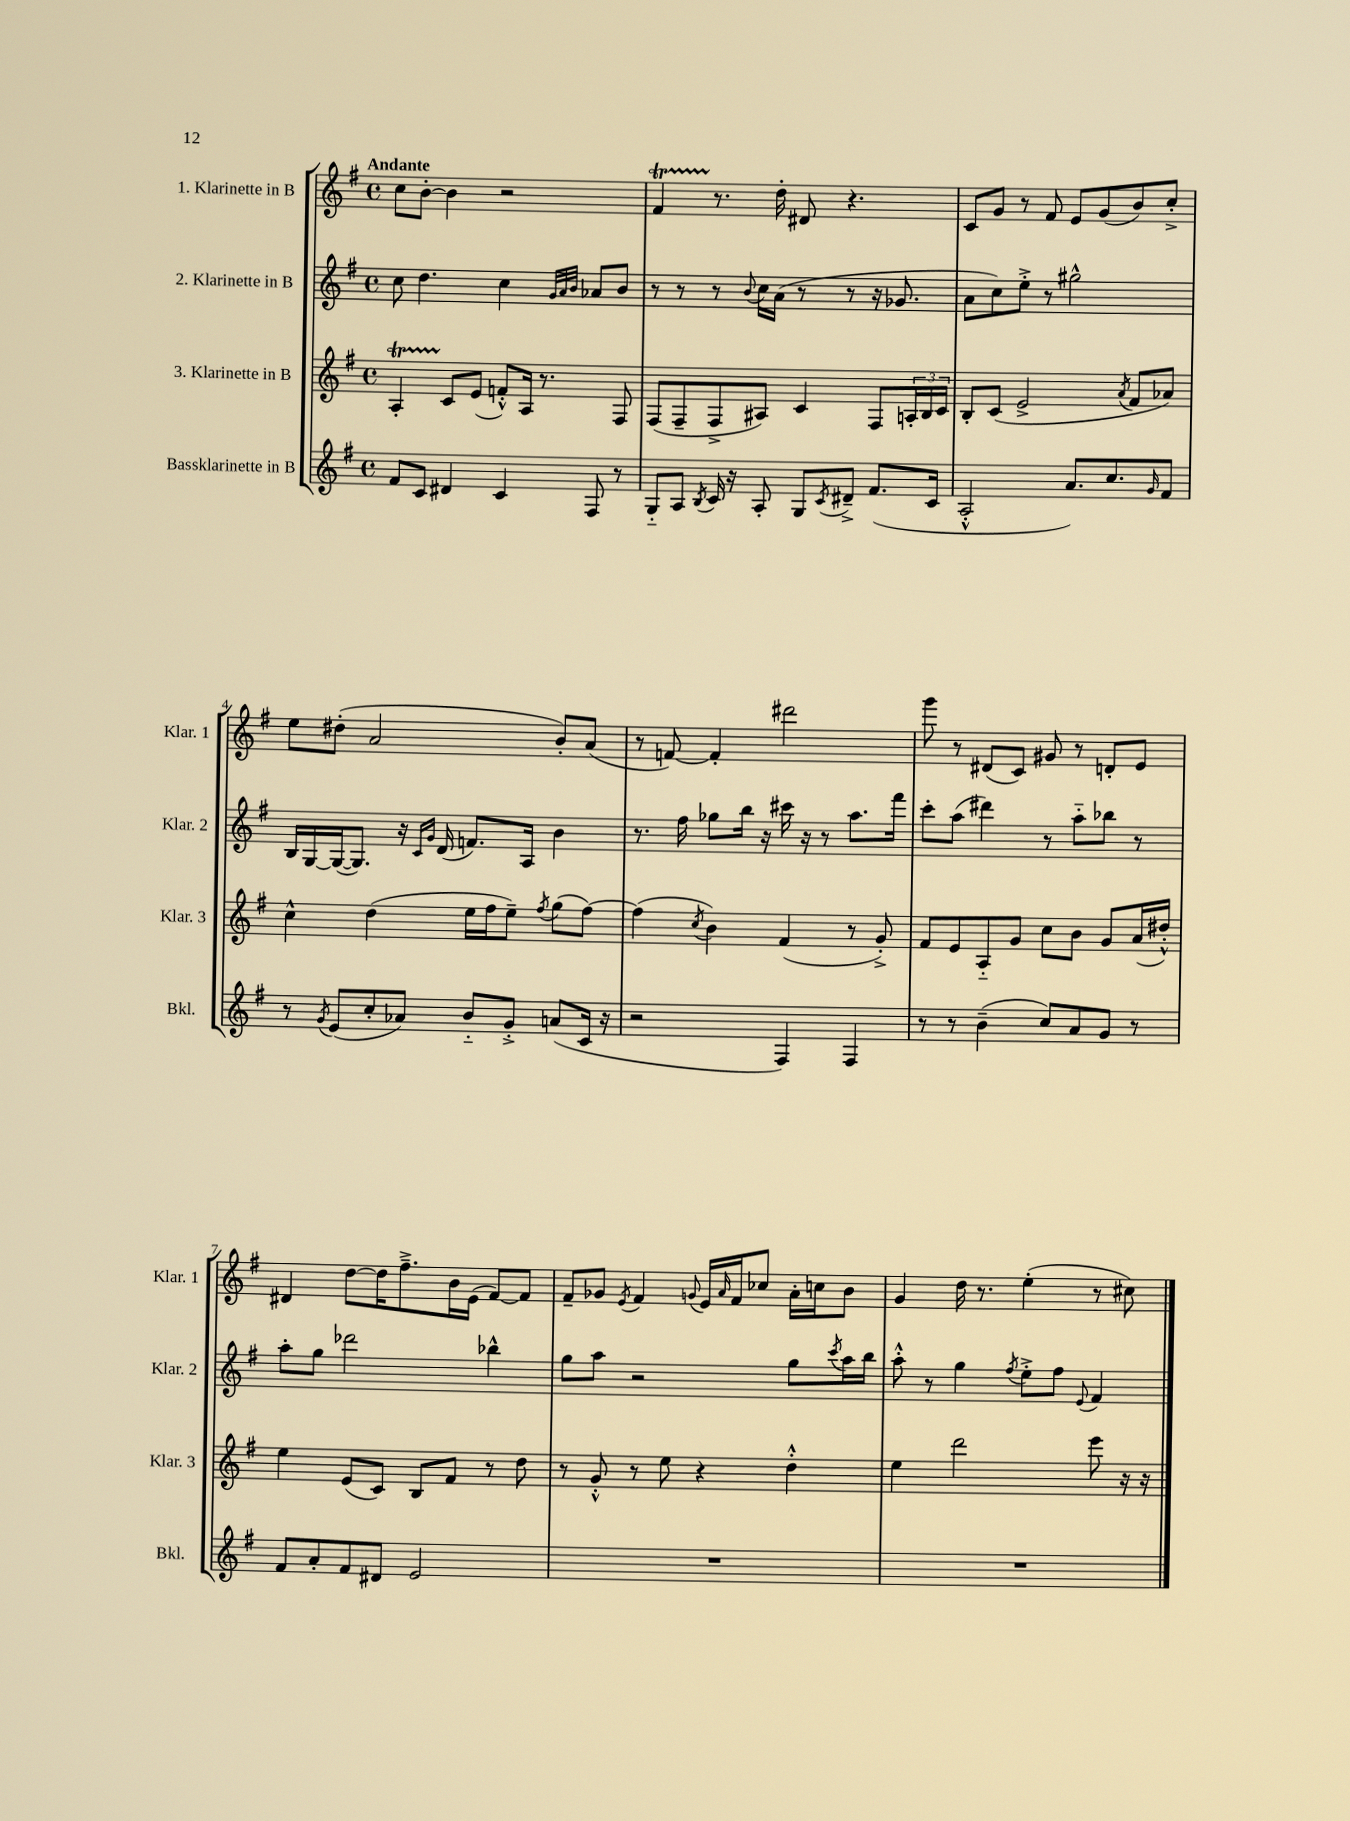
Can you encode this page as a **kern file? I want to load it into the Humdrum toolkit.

**kern	**kern	**kern	**kern
*staff4	*staff3	*staff2	*staff1
*clefG2	*clefG2	*clefG2	*clefG2
*k[f#]	*k[f#]	*k[f#]	*k[f#]
*M4/4	*M4/4	*M4/4	*M4/4
*met(c)	*met(c)	*met(c)	*met(c)
8f#	4A'	8cc	8cc
8c	.	4.dd	[8b'
4d#	8c	.	4b]
.	(8e	.	.
4c	8f'^^)	4cc	2r
.	16A	.	.
.	8.r	.	.
.	.	32qqg	.
.	.	32qqa	.
.	.	32qqb	.
8F#	.	8a-	.
8r	8F#	8b	.
=	=	=	=
8G'~	(8F#	8r	4f#
8A	8F#~	8r	.
8qB	.	.	.
16c	8F#^	8r	8.r
16r	.	.	.
.	.	8qqb	.
8A'	8A#)	16cc	.
.	.	(16a	16dd'
8G	4c	8r	8d#
8qc	.	.	.
8d#~^	.	8r	4.r
(8.f#	8F#	16r	.
.	.	8.g-	.
.	24A'	.	.
.	24B	.	.
16c	.	.	.
.	24c	.	.
=	=	=	=
2A'^^	8B'	8a	8c
.	(8c	8cc)	8g
.	2e^	8ee'^	8r
.	.	8r	8f#
8.a)	.	2gg#^^	8e
.	.	.	(8g
8.cc	.	.	.
.	8qa	.	.
.	8f#	.	8b)
16qqg	.	.	.
8f#	8a-)	.	8cc'^
=	=	=	=
8r	4cc^^	16B	8ee
.	.	[16G	.
8qg	.	.	.
(8e	.	(16G_	(8dd#'
.	.	8.G])	.
8cc'	(4dd	.	2a
8a-)	.	16r	.
.	.	16qqc	.
.	.	16qqg	.
.	.	(16d	.
8b'~	16ee	8.f)	.
.	16ff#	.	.
8g'^	8ee~)	.	.
.	.	16A	.
.	8qff#	.	.
(8a	(8gg	4b	8b')
16c	[8ff#)	.	(8a
16r	.	.	.
=	=	=	=
2r	(4ff#]	8.r	8r
.	.	.	[8f)
.	.	16ff#	.
.	8qcc	.	.
.	4b)	8gg-	4f']
.	.	16bb	.
.	.	16r	.
4F#)	(4f#	16ccc#	2ddd#
.	.	16r	.
.	.	8r	.
4F#	8r	8.aa	.
.	8g'^)	.	.
.	.	16fff#	.
=	=	=	=
8r	8f#	8ccc'	8ggg
8r	8e	(8aa	8r
(4b~	8A'~	4ddd#)	(8d#
.	8g	.	8c)
8cc)	8cc	8r	8g#
8a	8b	8aa'~	8r
8g	8g	8bb-	8d'
8r	(16a	8r	8e
.	16dd#'^^)	.	.
=	=	=	=
8f#	4ee	8aa'	4d#
8a'	.	8gg	.
8f#	(8e	2ddd-	[8dd
8d#	8c)	.	16dd]
.	.	.	8.ff#~^
2e	8B	.	.
.	8f#	.	16b
.	.	.	(16e
.	8r	4bb-^^	[8f#)
.	8dd	.	8f#]
=	=	=	=
1r	8r	8gg	8f#~
.	8g'^^	8aa	8g-
.	.	.	8qe
.	8r	2r	4f#
.	8ee	.	.
.	.	.	8qqg
.	4r	.	16e
.	.	.	16qqa
.	.	.	16f#
.	.	.	8cc-
.	4dd'^^	8gg	16a'
.	.	.	16cc
.	.	8qccc	.
.	.	16aa	8b
.	.	16bb	.
=	=	=	=
1r	4ee	8aa'^^	4g
.	.	8r	.
.	2ddd	4gg	16dd
.	.	.	8.r
.	.	8qff#	.
.	.	8ee'^	(4ee'
.	.	8ff#	.
.	.	8qqe	.
.	8eee	4f#	8r
.	16r	.	8cc#)
.	16r	.	.
==	==	==	==
*-	*-	*-	*-
